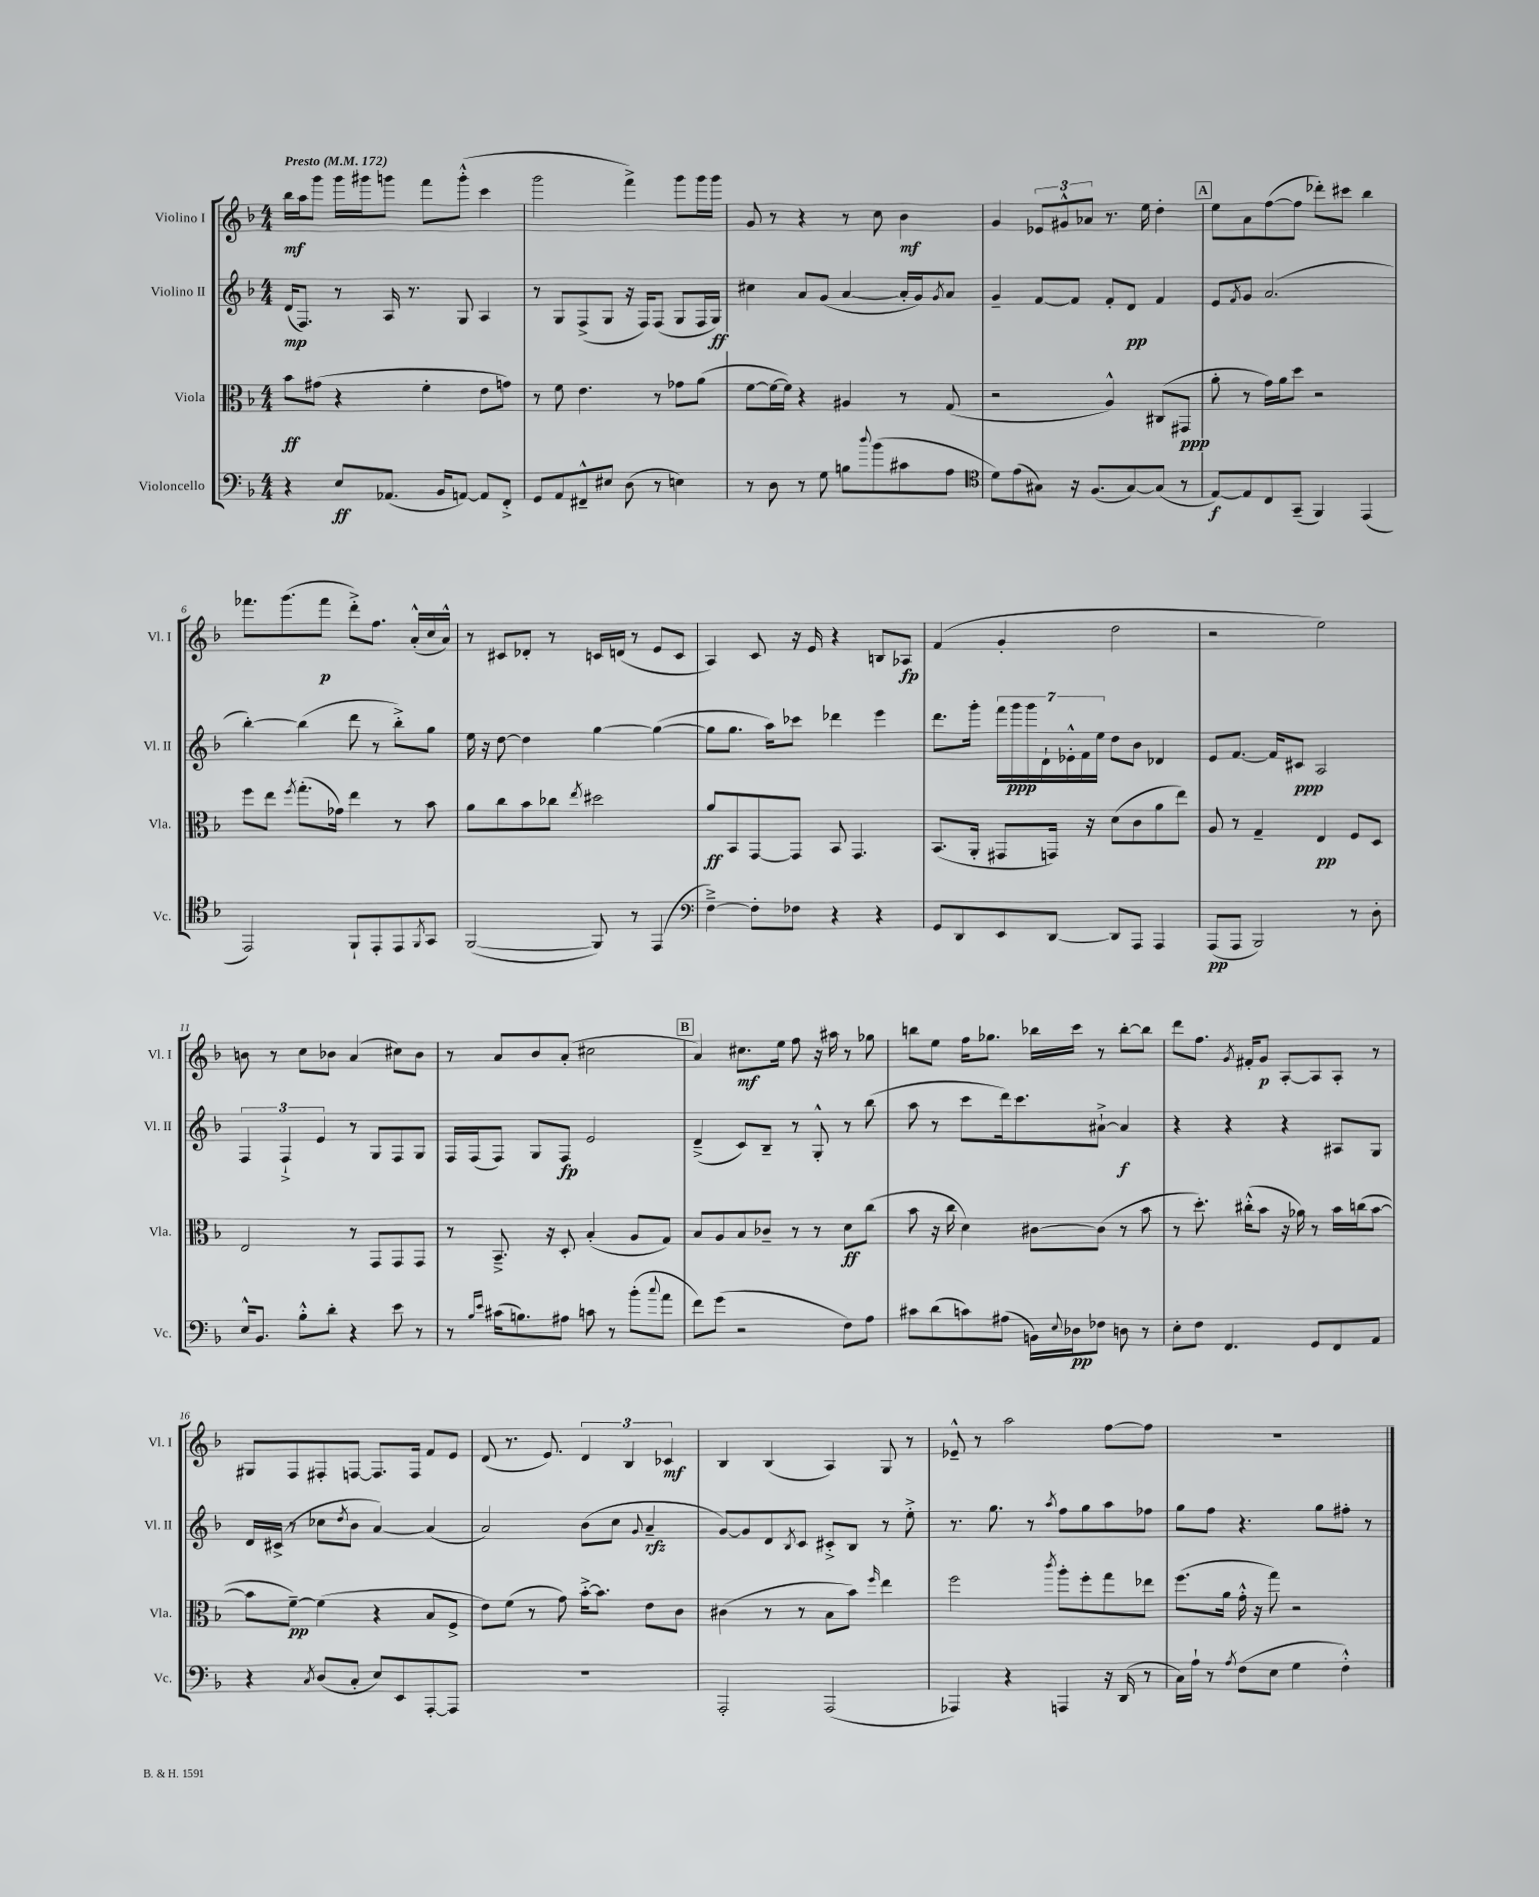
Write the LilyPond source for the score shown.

<<
\new StaffGroup <<
\new Staff = "s0" \with { instrumentName = "Violino I" shortInstrumentName = "Vl. I" } {
    \clef treble \key f \major \numericTimeSignature \time 4/4 \tempo "Presto" 4 = 172
    bes''16\mf a''16 g'''8 g'''16 gis'''16 g'''8 f'''8 g'''8-.-^( c'''4 |
    g'''2 f'''4->) g'''8 g'''16 g'''16 |
    g'8 r8 r4 r8 c''8 bes'4\mf |
    g'4 \tuplet 3/2 { ees'8 gis'8-^ aes'8 } r8. e''16 d''4-. |
    \mark \markup { \box "A" } e''8 a'8 f''8~( f''8 des'''8-.) cis'''8 bes''4 |
    fes'''8. g'''8.( fes'''8\p d'''8-.->) f''8. a'16-.-^( c''16 a'16-^) |
    r8 cis'8 des'8-. r8 c'16 d'16( r8 e'8 c'8 |
    a4) c'8 r16 e'16 r4 b8 aes8\fp |
    f'4( g'4-. d''2 |
    r2 e''2) |
    b'8 r8 c''8 bes'8 a'4( cis''8) bes'8 |
    r8 a'8 bes'8 a'8-.( cis''2 |
    \mark \markup { \box "B" } a'4) cis''8.\mf e''16 f''8 r16 ais''16 r8 ges''8 |
    b''8 e''8 f''16 ges''8. bes''16 c'''16 r8 bes''8~-. bes''8 |
    d'''8 f''8. \acciaccatura { g'8 } fis'16-. g'8\p a8~-. a8 a8-. r8 |
    gis8 f8 fis8-. f8~ f8. f16 f'8 e'8 |
    d'8( r8. e'8.) \tuplet 3/2 { d'4 bes4 ces'4\mf } |
    bes4 bes4( a4) g8 r8 |
    ees'8---^ r8 a''2 f''8~ f''8 |
    R1 \bar "|." |
}
\new Staff = "s1" \with { instrumentName = "Violino II" shortInstrumentName = "Vl. II" } {
    \clef treble \key f \major \numericTimeSignature \time 4/4
    d'16\mp( f8.) r8 a16 r8. g8 a4 |
    r8 g8 f8->( g8 r16 f16) f8( g8 f16 g16\ff) |
    cis''4 a'8 g'8( a'4~ a'16-. g'16) \acciaccatura { g'8 } a'8 |
    g'4-- f'8~ f'8 f'8-. d'8\pp f'4 |
    \mark \markup { \box "A" } e'8 \acciaccatura { f'8 } g'8 a'2.( |
    bes''4~-.) bes''4( d'''8 r8 bes''8-.->) g''8 |
    e''16 r16 d''8~ d''4 g''4~ g''4~( |
    g''8 g''8. a''16) ces'''8 des'''4 e'''4 |
    d'''8. g'''16-. \tuplet 7/4 { f'''16 g'''16\ppp g'''16 d'16-! ees'16-.-^ f'16 e''16 } d''8 bes'8 des'4 |
    e'8 f'8.~ f'16 cis'8\ppp a2 |
    \tuplet 3/2 { f4 f4-!-> e'4 } r8 g8 f8 g8 |
    f16 f16( f8) g8 f8\fp e'2 |
    \mark \markup { \box "B" } d'4--->( c'8) bes8-- r8 g8-.-^ r8 bes''8( |
    a''8 r8 c'''8 d'''16) c'''8. ais'8~-!-> ais'4\f |
    r4 r4 r4 ais8 g8 |
    d'16 cis'16->( r8 ces''8 \acciaccatura { d''8 } bes'8 a'4~) a'4( |
    a'2) bes'8( c''8 \appoggiatura { g'8 } a'4--\rfz |
    g'8~) g'8 d'8 \acciaccatura { bes8 } c'8 cis'8-.-> bes8 r8 e''8-.-> |
    r8. g''8. r8 \acciaccatura { a''8 } f''8 g''8 a''8 fes''8 |
    g''8 f''8 r4. g''8 fis''8-. r8 \bar "|." |
}
\new Staff = "s2" \with { instrumentName = "Viola" shortInstrumentName = "Vla." } {
    \clef alto \key f \major \numericTimeSignature \time 4/4
    bes'8\ff gis'8( r4 f'4-. e'8 g'8) |
    r8 f'8 e'4. r8 ges'8 a'8( |
    f'8~ f'16~ f'16) r4 ais4 r8 g8( |
    r2 a4-^) cis8( gis,8\ppp |
    \mark \markup { \box "A" } a'8-. r8 g'16) a'16 d''8 r2 |
    f''8 e''8 \acciaccatura { f''8 } g''8.-.( ges'16) e''4 r8 bes'8 |
    a'8 c''8 bes'8 ces''8 \acciaccatura { e''8 } dis''2 |
    a'8\ff bes,8 g,8~ g,8 bes,8 g,4. |
    bes,8.( a,16-. gis,8 g,16) r16 d'8( c'8 a'8 e''8) |
    a8 r8 g4-- e4\pp f8 d8 |
    e2 r8 g,8 g,8 g,8 |
    r8 bes,8.---> r16 d8-. bes4-.( a8 g8) |
    \mark \markup { \box "B" } bes8 a8 bes8 ces'8-- r8 r8 d'8\ff c''8( |
    bes'8 r16 c''16 d'4) cis'8~ cis'8( r8 bes'8 |
    r8 d''8.-.) cis''16-.-^( bes'8 r16 aes'16) r8 bes'16 c''16( bes'8~ |
    bes'8 f'8~--\pp) f'4( r4 bes8 f8-> |
    e'8) f'8( r8 g'8) bes'16~-.-> bes'8. e'8 c'8 |
    cis'4( r8 r8 bes8 bes'8) \grace { f''16 } e''4 |
    f''2 \acciaccatura { c'''8 } a''8-. f''8-. g''8 ees''8 |
    f''8.( a'16 g'16-.-^ r16 g''8) r2 \bar "|." |
}
\new Staff = "s3" \with { instrumentName = "Violoncello" shortInstrumentName = "Vc." } {
    \clef bass \key f \major \numericTimeSignature \time 4/4
    r4 e8\ff aes,8.( bes,16 a,8~) a,8 f,8-.-> |
    g,8 a,8 fis,8---^ eis8 d8( r8 e4) |
    r8 d8 r8 g8 b8 \appoggiatura { d''8 } bes'8( cis'8 a8 |
    \clef tenor d'8) e'8( gis8) r16 f8.( gis8~) gis8( r8 |
    \mark \markup { \box "A" } e8~\f) e8 c8 g,8--( f,4) e,4( |
    e,2) f,8-! e,8-. e,8 \acciaccatura { f,8 } g,8 |
    f,2~( f,8) r8 e,4( |
    \clef bass f4~--->) f8-. fes8 r4 r4 |
    g,8 d,8 e,8 d,8~ d,8 a,,8 a,,4 |
    a,,8\pp( a,,8 bes,,2) r8 d8-. |
    e16-^ bes,8. bes8-.-^ d'8-. r4 e'8 r8 |
    r8 \grace { bes16 e'16 } cis'16( b8.) ais8 c'8 r8 bes'8-.( \appoggiatura { c''8 } a'8 |
    \mark \markup { \box "B" } f'8) g'8( r2 f8) a8 |
    cis'8 d'8( c'8) ais8( b,16) \appoggiatura { e8 } des16\pp fes8 d8 r8 |
    e8-. f8 f,4. g,8 f,8 a,8 |
    r4 \acciaccatura { c8 } d8( c8-. e8) e,8 a,,8~-. a,,8 |
    R1 |
    a,,2-. a,,2( |
    aes,,4) r4 a,,4 r16 d,16( r8 |
    c16) a16-! r8 \acciaccatura { a8 } f8( e8 g4 f4-.-^) \bar "|." |
}
>>
>>
